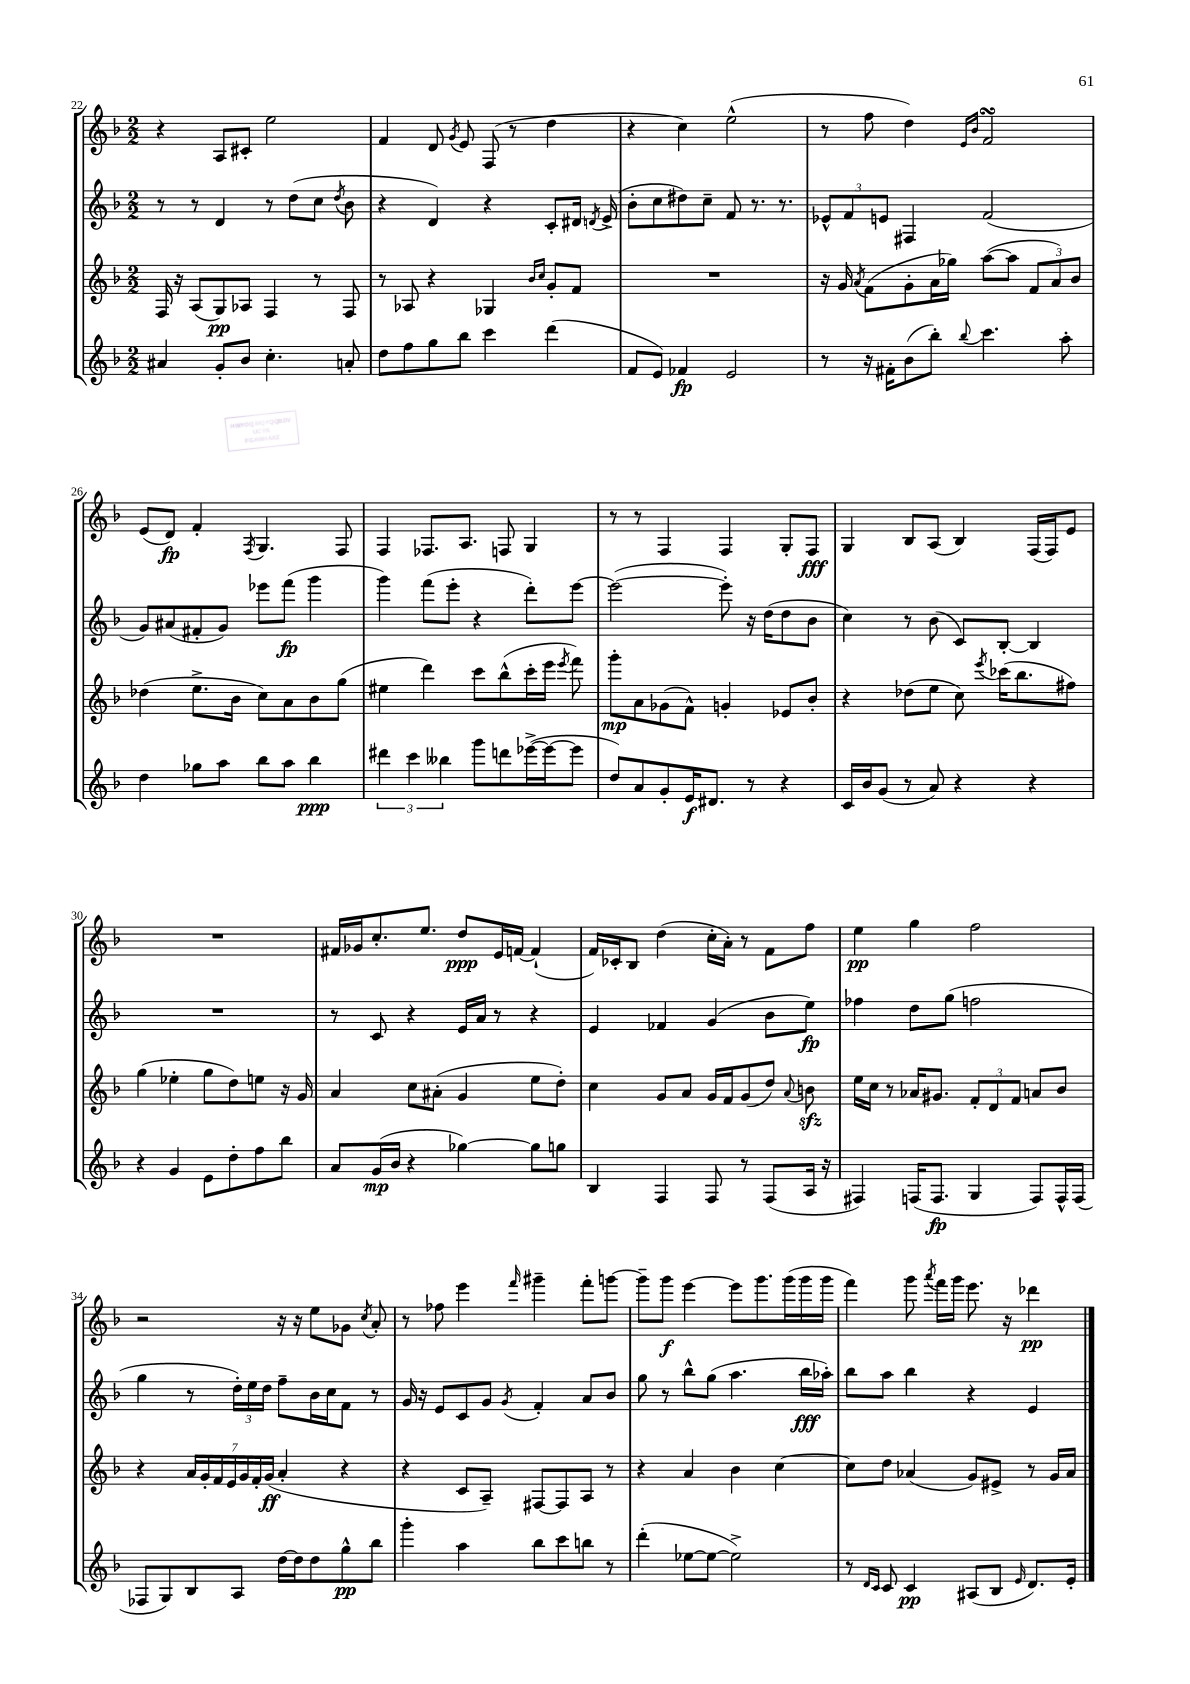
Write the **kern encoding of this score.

**kern	**kern	**kern	**kern
*staff4	*staff3	*staff2	*staff1
*clefG2	*clefG2	*clefG2	*clefG2
*k[b-]	*k[b-]	*k[b-]	*k[b-]
*M2/2	*M2/2	*M2/2	*M2/2
4a#/	16F/	8r	4r
.	16r	.	.
.	(8A/L	8r	.
8g'/L	8G/)	4d/	8A/L
8b-/J	8A-/J	.	8c#'/J
4.cc'\	4F/	8r	2ee\
.	.	(8dd\L	.
.	8r	8cc\J	.
.	.	8qdd/	.
8a'/	8F/	8b-\	.
=	=	=	=
8dd\L	8r	4r	4f/
8ff\	8A-/	.	.
8gg\	4r	4d/)	8d/
.	.	.	8qg/
8bb-\J	.	.	8e/
4ccc\	4G-/	4r	(8F/
.	.	.	8r
.	16qqb-/LL	.	.
.	16qqcc/JJ	.	.
(4ddd\	8g'/L	8c'/L	4dd\
.	8f/J	16d#/Jk	.
.	.	8qd/	.
.	.	(16e^/	.
=	=	=	=
8f/L	1r	8b-'\L	4r
8e/J)	.	8cc\	.
4f-/	.	8dd#\)	4cc\)
.	.	8cc~\J	.
2e/	.	8f/	(2ee^^\
.	.	8.r	.
.	.	8.r	.
=	=	=	=
8r	16r	12e-^^/L	8r
.	16g/	.	.
.	.	12f/	.
.	8qa/	.	.
16r	(8f\L	.	8ff\
.	.	12e/J	.
16f#'\LK	.	.	.
(8b-\	8g'\	4F#/	4dd\)
8bb-'\J)	16a\L	.	.
.	16gg-\JJ)	.	.
.	.	.	16qqe/LL
8qqbb-/	.	.	16qqb-/JJ
4.ccc\	([8aa\L	(2f/	2f/
.	8aa\]J	.	.
.	12f/L	.	.
.	12a/)	.	.
8aa'\	.	.	.
.	12b-/J	.	.
=	=	=	=
4dd\	(4dd-\	8g/L)	(8e/L
.	.	(8a#/	8d/J)
8gg-\L	8.ee^\L	8f#'/	4f'/
8aa\J	.	8g/J)	.
.	16b-\Jk	.	.
.	.	.	8qF/
8bb-\L	8cc\L)	8eee-\L	4.G/
8aa\J	8a\	(8fff\J	.
4bb-\	8b-\	4ggg\	.
.	(8gg\J	.	8F/
=	=	=	=
6ddd#\	4ee#\	4ggg\)	4F/
6ccc\	.	.	.
.	4ddd\)	(8fff\L	8.F-/L
6bb--\	.	.	.
.	.	8eee'\J	.
.	.	.	8.A/J
8ggg\L	8ccc\L	4r	.
8ddd\	(8bb-^^\	.	8F/
([16eee-^\L	16ccc'\L	8ddd'\L)	4G/
16eee-\_J	16eee\JJ	.	.
.	8qeee/	.	.
8eee-\]J	8fff\)	[8eee\J	.
=	=	=	=
8dd/L)	8ggg'\L	(2eee\_	8r
8a/	8a\	.	8r
8g'/	(8g-\	.	4F/
16e/K	8f^^\J)	.	.
8.d#/J	.	.	.
.	4g'/	8eee'\])	4F/
8r	.	16r	.
.	.	(16dd\LK	.
4r	8e-/L	8dd\	8G'/L
.	8b-'/J	8b-\J	8F/J
=	=	=	=
16c/LL	4r	4cc\)	4G/
16b-/J	.	.	.
(8g/J	.	.	.
8r	(8dd-\L	8r	8B-/L
8a/)	8ee\J	(8b-\	(8A/J
4r	8cc\)	8c/L)	4B-/)
.	8qeee/	.	.
.	(16ccc-\LK	[8B-'/J	.
.	8.bb-\	.	.
4r	.	4B-/]	(16F/LL
.	.	.	16F/J)
.	8ff#\J)	.	8e/J
=	=	=	=
4r	(4gg\	1r	1r
4g/	4ee-'\	.	.
8e\L	8gg\L	.	.
8dd'\	8dd\)	.	.
8ff\	8ee\J	.	.
8bb-\J	16r	.	.
.	16g/	.	.
=	=	=	=
8a/L	4a/	8r	16f#/LL
.	.	.	16g-/J
(16g/L	.	8c/	8.cc'/
16b-/JJ	.	.	.
4r	8cc\L	4r	.
.	.	.	8.ee/J
.	(8a#'\J	.	.
[4gg-\)	4g/	16e/LL	8dd/L
.	.	16a/JJ	.
.	.	8r	16e/L
.	.	.	[16f/JJ
8gg-\]L	8ee\L	4r	(4f`/]
8gg\J	8dd'\J)	.	.
=	=	=	=
4B-/	4cc\	4e/	16f/LL)
.	.	.	16c-'/J
.	.	.	8B-/J
4F/	8g/L	4f-/	(4dd\
.	8a/J	.	.
8F/	16g/LL	(4g/	16cc'\LL
.	16f/J	.	16a'\JJ)
8r	(8g/	.	8r
(8F/L	8dd/J)	8b-\L	8f\L
.	8qqa/	.	.
16A/Jk	8b\	8ee\J)	8ff\J
16r	.	.	.
=	=	=	=
4F#/)	16ee\LL	4ff-\	4ee\
.	16cc\JJ	.	.
.	8r	.	.
(16F/LK	16a-/LK	8dd\L	4gg\
8.F/J	8.g#/J	.	.
.	.	(8gg\J	.
4G/	12f'/L	2ff\	2ff\
.	12d/	.	.
.	12f/J	.	.
8F/L)	8a/L	.	.
16F^^/L	8b-/J	.	.
(16F/JJ	.	.	.
=	=	=	=
8F-/L	4r	4gg\	2r
8G/)	.	.	.
8B-/	28a/LL	8r	.
.	28g'/	.	.
.	28f/	.	.
.	28e/	.	.
8A/J	.	24dd'\LL)	.
.	28g/	.	.
.	.	24ee\	.
.	28f'/	.	.
.	.	24dd\JJ	.
.	(28g/JJ	.	.
[16dd\LL	4a'/	8ff~\L	16r
16dd\]J	.	.	16r
8dd\	.	16b-\L	8ee\L
.	.	16cc\J	.
8gg^^\	4r	8f\J	8g-\J
.	.	.	8qcc/
8bb-\J	.	8r	8a'/
=	=	=	=
4ggg'\	4r	16g/	8r
.	.	16r	.
.	.	8e/L	8ff-\
4aa\	8c/L	8c/	4eee\
.	8A~/J)	8g/J	.
.	.	8qg/	16qqfff/
8bb-\L	[8F#/L	4f'/	4ggg#~\
8ccc\	8F#/]	.	.
8bb\J	8A/J	8a/L	8fff'\L
8r	8r	8b-/J	[8ggg\J
=	=	=	=
(4ddd'\	4r	8gg\	8ggg~\]L
.	.	8r	8ggg\J
[8ee-\L	4a/	8bb-^^\L	[4eee\
8ee-\_J	.	(8gg\J	.
2ee-^\])	4b-\	4.aa\	8eee\]L
.	.	.	8.ggg\
.	[4cc\	.	.
.	.	.	(16ggg\L
.	.	16bb-\LL	16ggg\
.	.	16aa-'\JJ)	16ggg\JJ
=	=	=	=
8r	8cc\]L	8bb-\L	4fff\)
16qqd/LL	.	.	.
16qqc/JJ	.	.	.
8c/	8dd\J	8aa\J	.
4c/	(4a-/	4bb-\	8ggg\
.	.	.	8qaaa/
.	.	.	16fff\LL
.	.	.	16ggg\JJ
(8A#/L	8g/L)	4r	8.eee\
8B-/J	8e#^/J	.	.
.	.	.	16r
16qqe/	.	.	.
8.d/L)	8r	4e/	4ddd-\
.	16g/LL	.	.
16e'/Jk	16a-/JJ	.	.
==	==	==	==
*-	*-	*-	*-
